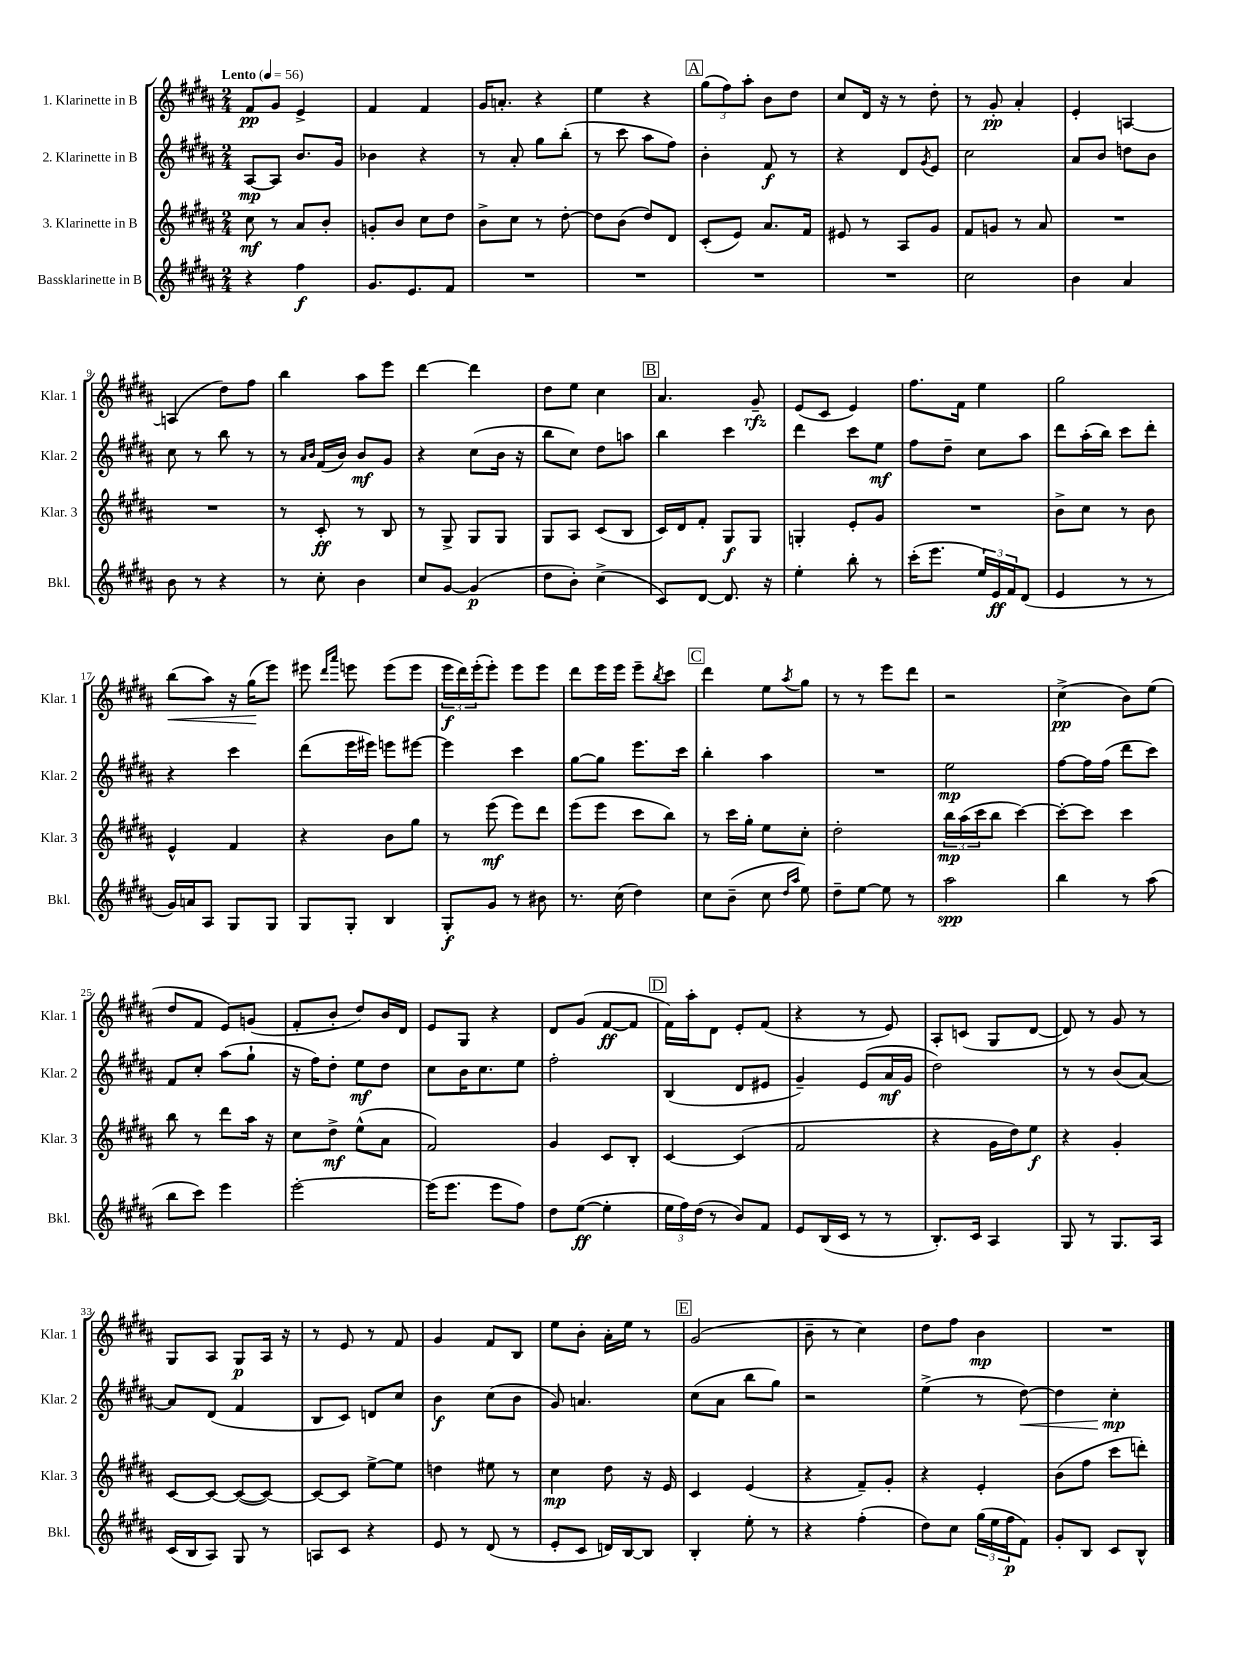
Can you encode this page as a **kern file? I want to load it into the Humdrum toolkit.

**kern	**kern	**kern	**kern
*staff4	*staff3	*staff2	*staff1
*clefG2	*clefG2	*clefG2	*clefG2
*k[f#c#g#d#a#]	*k[f#c#g#d#a#]	*k[f#c#g#d#a#]	*k[f#c#g#d#a#]
*M2/4	*M2/4	*M2/4	*M2/4
*MM56	*MM56	*MM56	*MM56
4r	8cc#\	[8A#/L	8f#/L
.	8r	8A#/]J	8g#/J
4ff#\	8a#/L	8.b/L	4e^/
.	8b'/J	.	.
.	.	16g#/Jk	.
=	=	=	=
8.g#/L	8g'/L	4b-\	4f#/
.	8b/J	.	.
8.e/	.	.	.
.	8cc#\L	4r	4f#/
8f#/J	8dd#\J	.	.
=	=	=	=
2r	8b^\L	8r	16g#/LK
.	.	.	8.a'/J
.	8cc#\J	8a#'/	.
.	8r	8gg#\L	4r
.	[8dd#'\	(8bb'\J	.
=	=	=	=
2r	8dd#\]L	8r	4ee\
.	(8b\J	8ccc#\	.
.	8dd#/L)	8aa#\L	4r
.	8d#/J	8ff#\J)	.
=	=	=	=
2r	(8c#'/L	4b'\	(12gg#\L
.	.	.	12ff#\)
.	8e/J)	.	.
.	.	.	12aa#'\J
.	8.a#/L	8f#/	8b\L
.	.	8r	8dd#\J
.	16f#/Jk	.	.
=	=	=	=
2r	8e#/	4r	8cc#/L
.	8r	.	16d#/Jk
.	.	.	16r
.	8A#/L	8d#/L	8r
.	.	8qg#/	.
.	8g#/J	8e/J	8dd#'\
=	=	=	=
2cc#\	8f#/L	2cc#\	8r
.	8g/J	.	8g#'/
.	8r	.	4a#'/
.	8a#/	.	.
=	=	=	=
4b\	2r	8a#/L	4e'/
.	.	8b/J	.
4a#/	.	8dd\L	[4A/
.	.	8b\J	.
=	=	=	=
8b\	2r	8cc#\	(4A/]
8r	.	8r	.
4r	.	8bb\	8dd#\L)
.	.	8r	8ff#\J
=	=	=	=
8r	8r	8r	4bb\
.	.	16qqa#/LL	.
.	.	16qqb/JJ	.
8cc#'\	8c#'/	(16f#/LL	.
.	.	16b/JJ)	.
4b\	8r	8b/L	8aa#\L
.	8B/	8g#/J	8eee\J
=	=	=	=
8cc#/L	8r	4r	[4ddd#\
[8g#/J	8G#^/	.	.
(4g#/]	8G#/L	(8cc#\L	4ddd#\]
.	8G#/J	16b\Jk	.
.	.	16r	.
=	=	=	=
8dd#\L	8G#/L	8bb\L	8dd#\L
8b'\J)	8A#/J	8cc#\J)	8ee\J
(4cc#^\	(8c#/L	8dd#\L	4cc#\
.	8B/J	8aa\J	.
=	=	=	=
8c#/L)	16c#/LL)	4bb\	4.a#/
.	16d#/J	.	.
[8d#/J	8f#'/J	.	.
8.d#/]	8G#/L	4ccc#\	.
.	8G#/J	.	8g#~/
16r	.	.	.
=	=	=	=
4ee'\	4G'/	4ddd#\	(8e/L
.	.	.	8c#/J
8bb'\	8e'/L	8ccc#\L	4e/)
8r	8g#/J	8ee\J	.
=	=	=	=
(16ccc#'\LK	2r	8ff#\L	8.ff#\L
8.eee\J	.	.	.
.	.	8dd#~\J	.
.	.	.	16f#\Jk
24ee/LL)	.	8cc#\L	4ee\
24e/	.	.	.
24f#/J	.	.	.
(8d#/J	.	8aa#\J	.
=	=	=	=
4e/	8b^\L	8ddd#\L	2gg#\
.	8cc#\J	(16aa#'\L	.
.	.	16bb\JJ)	.
8r	8r	8ccc#\L	.
8r	8b\	8ddd#'\J	.
=	=	=	=
16g#/LL)	4e^^/	4r	(8bb\L
16a/J	.	.	.
8A#/J	.	.	8aa#\J)
8G#/L	4f#/	4ccc#\	16r
.	.	.	(16gg#\LK
8G#/J	.	.	8eee\J)
=	=	=	=
8G#/L	4r	(8ddd#\L	8eee#\
.	.	.	16qqddd#/LL
.	.	.	16qqaaa#/JJ
8G#'/J	.	16eee\L	8eee\
.	.	16eee#\JJ)	.
4B/	8b\L	8eee\L	(8eee\L
.	8gg#\J	[8eee#\J	8eee\J
=	=	=	=
8G#'/L	8r	4eee#\]	24eee\LL
.	.	.	24ddd#\)
.	.	.	(24eee'\J
8g#/J	(8eee\	.	8eee'\J)
8r	8eee\L)	4ccc#\	8eee\L
8b#\	8ddd#\J	.	8eee\J
=	=	=	=
8.r	(8eee\L	[8gg#\L	8ddd#\L
.	8eee\J	8gg#\]J	16eee\L
(16cc#\	.	.	16eee\JJ
4dd#\)	8ccc#\L	8.eee\L	8eee~\L
.	.	.	8qbb/
.	8bb\J)	.	8ccc#\J
.	.	16ccc#\Jk	.
=	=	=	=
8cc#\L	8r	4bb'\	4ddd#\
(8b~\J	16ccc#\LL	.	.
.	16gg#'\JJ	.	.
8cc#\	8ee\L	4aa#\	8ee\L
16qqdd#/LL	.	.	.
16qqaa#/JJ	.	.	8qaa#/
8ee\)	8cc#'\J	.	8gg#\J
=	=	=	=
8dd#~\L	2dd#'\	2r	8r
[8ee\J	.	.	8r
8ee\]	.	.	8eee\L
8r	.	.	8ddd#\J
=	=	=	=
2aa#\	24bb\LL	2ee\	2r
.	(24aa#\	.	.
.	24ccc#\J	.	.
.	8bb\J	.	.
.	[4ccc#\)	.	.
=	=	=	=
4bb\	8ccc#'\_L	[8ff#\L	(4cc#^\
.	8ccc#\]J	16ff#\]L	.
.	.	(16ff#\JJ	.
8r	4ccc#\	8ddd#\L	8b\L)
(8aa#\	.	8ccc#\J)	(8ee\J
=	=	=	=
8bb\L	8bb\	8f#/L	8dd#/L
8ccc#\J)	8r	8cc#'/J	8f#/J
4eee\	8ddd#\L	(8aa#\L	8e/L)
.	16aa#\Jk	8gg#`\J	(8g/J
.	16r	.	.
=	=	=	=
[2eee'\	8cc#\L	16r	8f#'/L
.	.	16ff#\LK)	.
.	8dd#^\J	8dd#'\J	8b'/J
.	(8ee^^\L	8ee\L	8dd#/L)
.	8a#\J	8dd#\J	16b/L
.	.	.	16d#/JJ
=	=	=	=
(16eee\]LK	2f#/)	8cc#\L	8e/L
8.eee\J	.	.	.
.	.	16b\K	8G#/J
.	.	8.cc#\	.
8eee\L	.	.	4r
8ff#\J)	.	8ee\J	.
=	=	=	=
8dd#\L	4g#/	2ff#'\	8d#/L
([8ee\J	.	.	(8g#/J
4ee'\]	8c#/L	.	[8f#/L
.	8B'/J	.	8f#/]J
=	=	=	=
24ee\LL	[4c#/	(4B/	16f#\LL)
24ff#\)	.	.	.
.	.	.	16aa#'\J
(24dd#\JJ	.	.	.
8r	.	.	8d#\J
8b/L)	(4c#/]	8d#/L	8e'/L
8f#/J	.	8e#/J	(8f#/J
=	=	=	=
8e/L	2f#/	4g#~/)	4r
(16B/L	.	.	.
16c#/JJ	.	.	.
8r	.	(8e/L	8r
8r	.	16a#/L	8e/)
.	.	16g#/JJ	.
=	=	=	=
8.B'/L)	4r	2dd#\)	8A#'/L
.	.	.	(8c/J
16c#/Jk	.	.	.
4A#/	16g#\LL	.	8G#/L
.	16dd#\J)	.	.
.	8ee\J	.	[8d#/J
=	=	=	=
8G#/	4r	8r	8d#/])
8r	.	8r	8r
8.G#/L	4g#'/	(8b/L	8g#/
.	.	[8a#/J)	8r
16A#/Jk	.	.	.
=	=	=	=
(16c#/LL	[8c#/L	8a#/]L	8G#/L
16B/J	.	.	.
8A#/J)	8c#/_J	(8d#/J	8A#/J
8G#/	(8c#/_L	4f#/	8G#/L
8r	8c#/_J)	.	16A#/Jk
.	.	.	16r
=	=	=	=
8A/L	8c#/_L	8B/L	8r
8c#/J	8c#/]J	8c#/J)	8e/
4r	[8ee^\L	8d/L	8r
.	8ee\]J	8cc#/J	8f#/
=	=	=	=
8e/	4dd\	4b\	4g#/
8r	.	.	.
(8d#/	8ee#\	(8cc#\L	8f#/L
8r	8r	8b\J	8B/J
=	=	=	=
8e'/L	4cc#\	8g#/)	8ee\L
8c#/J	.	4.a/	8b'\J
16d/LL)	8dd#\	.	16a#'\LL
[16B/J	.	.	16ee\JJ
8B/]J	16r	.	8r
.	16e/	.	.
=	=	=	=
4B'/	4c#/	(8cc#\L	(2g#/
.	.	8a#\J	.
8ee'\	(4e/	8bb\L	.
8r	.	8gg#\J)	.
=	=	=	=
4r	4r	2r	8b~\
.	.	.	8r
(4ff#'\	8f#~/L)	.	4cc#\)
.	8g#'/J	.	.
=	=	=	=
8dd#\L)	4r	(4ee^\	8dd#\L
8cc#\J	.	.	8ff#\J
(24gg#\LL	4e'/	8r	4b\
24ee\	.	.	.
24ff#\J	.	.	.
8f#\J)	.	[8dd#\)	.
=	=	=	=
8g#'/L	(8b\L	4dd#\]	2r
8B/J	8ff#\J	.	.
8c#/L	8ccc#\L	4cc#'\	.
8B^^/J	8ddd'\J)	.	.
==	==	==	==
*-	*-	*-	*-
